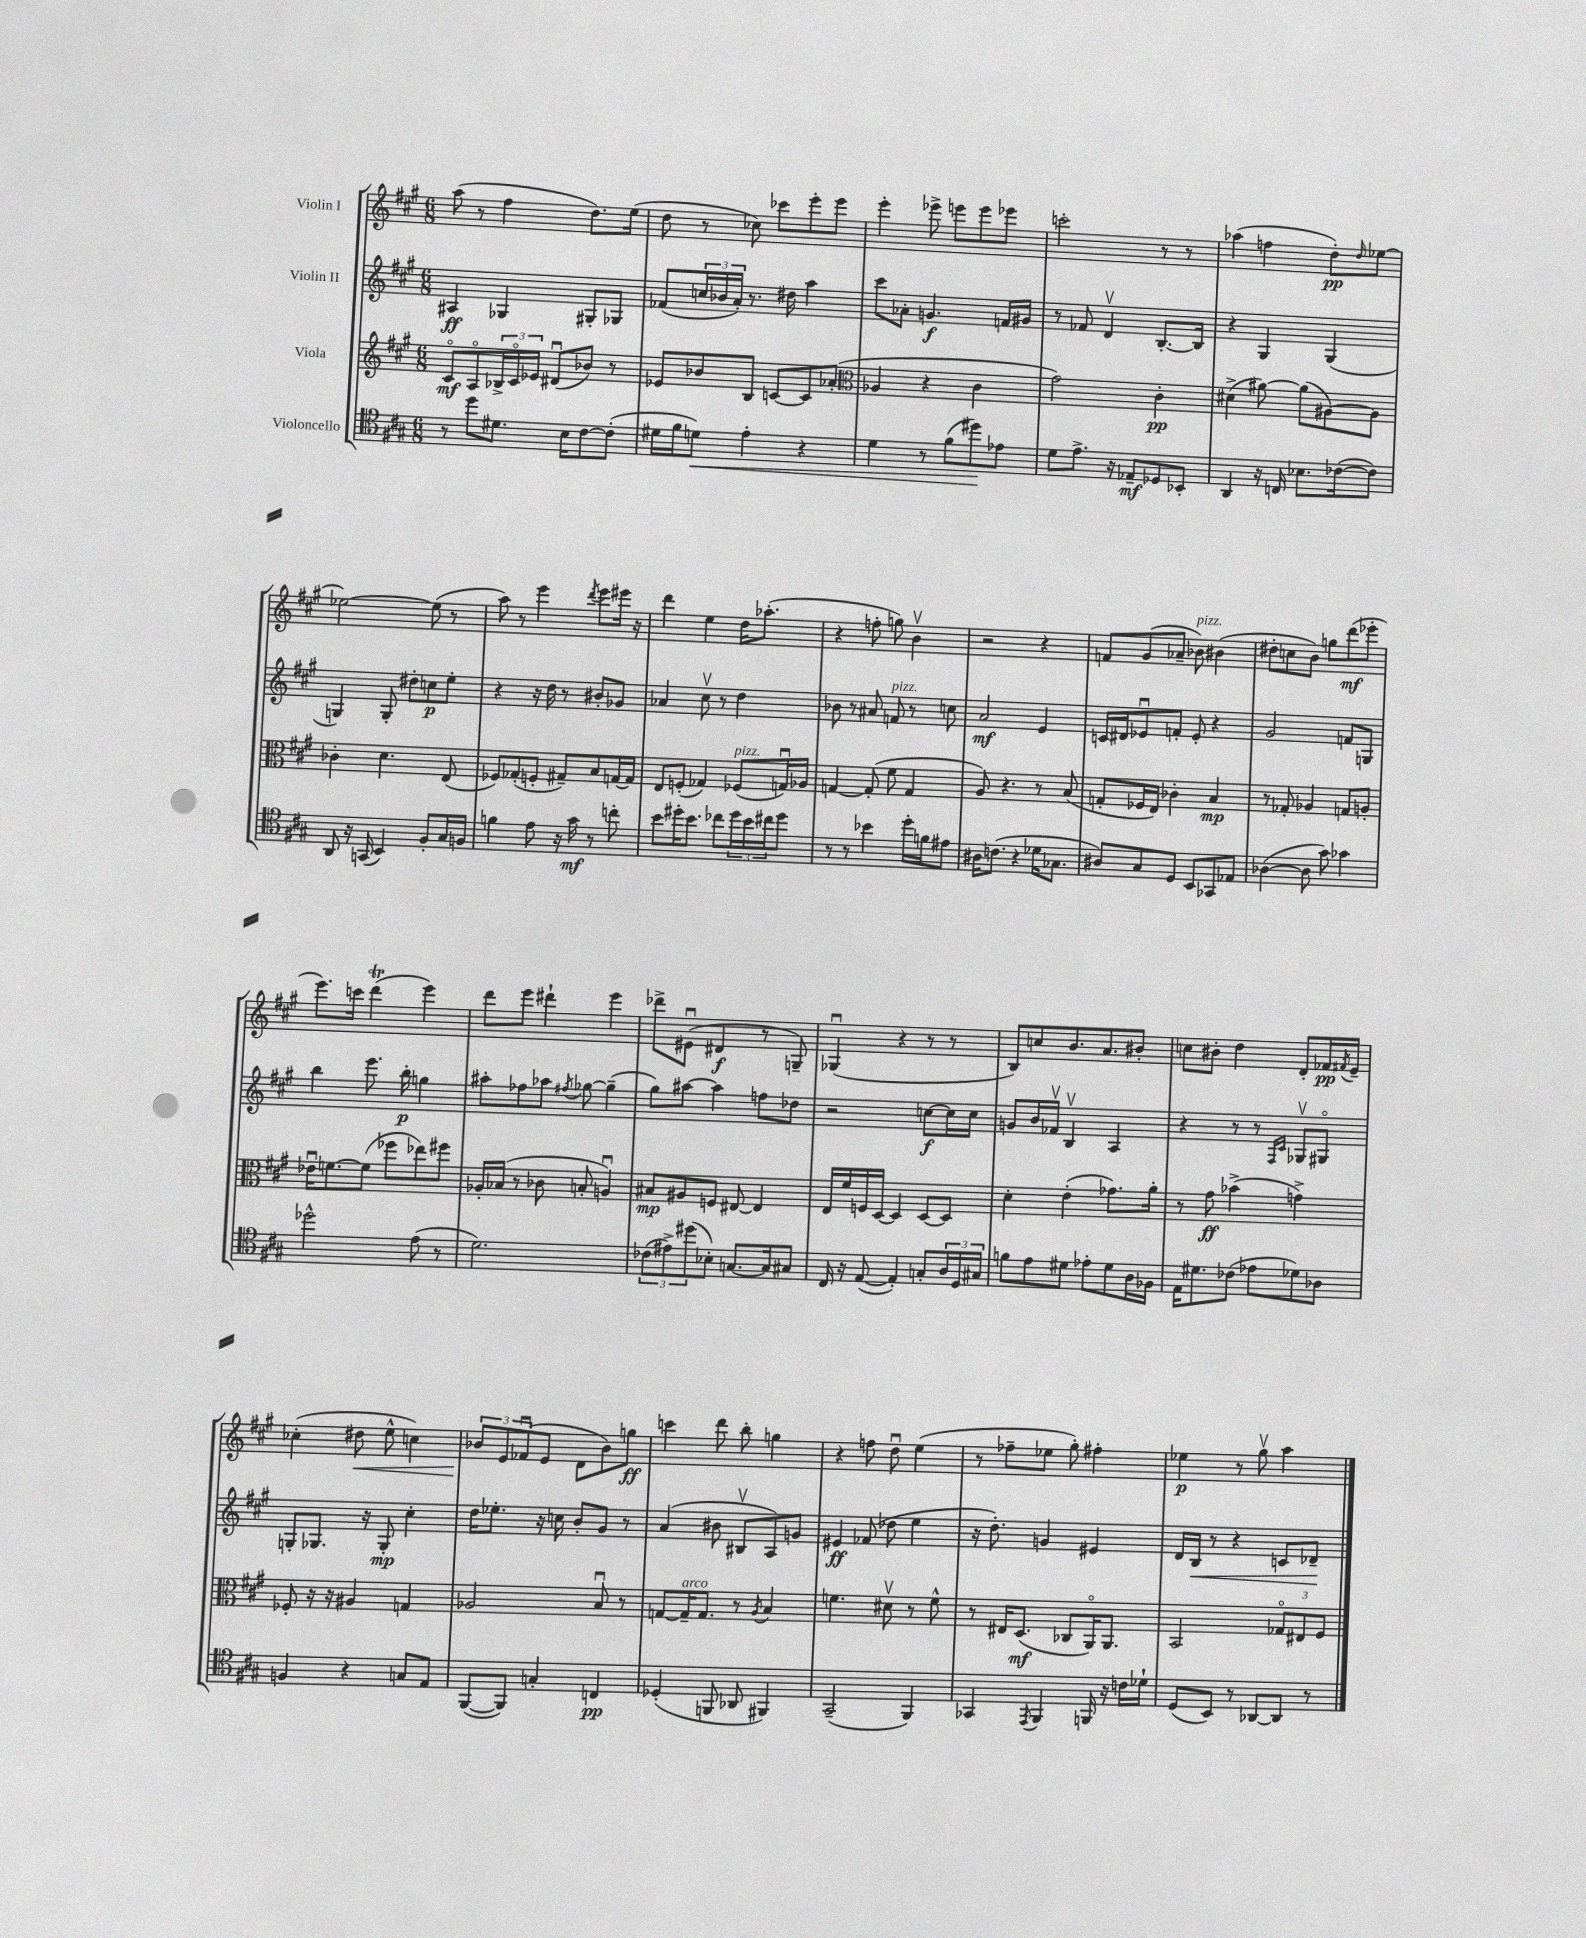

**kern	**kern	**kern	**kern
*staff4	*staff3	*staff2	*staff1
*clefC4	*clefG2	*clefG2	*clefG2
*k[f#c#g#]	*k[f#c#g#]	*k[f#c#g#]	*k[f#c#g#]
*M6/8	*M6/8	*M6/8	*M6/8
8r	8c#o/L	4A#/	(8aa\
8dd\L	8Ao/	.	8r
8.d#\J	24B-^/L	4G-/	4ff#\
.	24c#o/	.	.
.	24e-/JJ	.	.
.	(8d#u/L	.	.
16B\LK	.	.	.
[8c#\	8b-/J)	8G#'/L	8.dd\L)
(8c#'\]J	8r	8G-/J	.
.	.	.	(16ee\Jk
=	=	=	=
16d#\LL	8e-/L	(8f-/L	8dd\
16f#\J	.	.	.
8d\J)	8b-/	24cc/L	8r
.	.	24b-/	.
.	.	24a'/JJ)	.
4e'\	8B/J	8.r	8cc-\)
.	[8c/L	.	8ccc-\L
.	.	16dd#\	.
4r	8c/]	4aa\	8eee'\
.	(8a-'/J	.	8eee\J
=	=	=	=
*	*clefC3	*	*
4d\	4A-/	8ccc#\L	4eee'\
.	.	8a-'\J	.
8r	4r	4.g/	8eee-^\
(8f#\L	.	.	8eee\L
8dd#\)	4c#\	.	8eee\
8e-\J	.	16f/LL	8eee-\J
.	.	16g#/JJ	.
=	=	=	=
8d\L	2g#\)	8r	2ccc'\
8.e^\J	.	8f-/	.
.	.	4dv/	.
16r	.	.	.
8E-~/L	.	.	.
8D-/	4c#'\	[8.B'/L	8r
8BB-'/J	.	.	8r
.	.	16B/]Jk	.
=	=	=	=
4AA/	(4d#^\	4r	(4aa-\
16r	[8a#\)	4G#/	4ff\
16C/	.	.	.
8.B-\L	(8a#\]L	.	.
.	[8A#\)	(4G#/	8dd'\L)
([16c-\k	.	.	.
.	.	.	16qqdd/
8c-\]J)	8A#\]J	.	[8ee-\J
=	=	=	=
8AA/	4c-'\	4G/)	2ee-\_
16r	.	.	.
(16GG/	.	.	.
4BB/)	4.d\	8G'/	.
.	.	8dd#'\L	.
8F#'/L	.	8cc\	(8ee-\]
16G#/L	(8E/	8ee'\J	8r
16F/JJ	.	.	.
=	=	=	=
4f\	8F-/L)	4r	8aa\)
.	(8G-'/	.	8r
8e\	8F'/J	16r	4eee\
.	.	16dd\	.
16r	8G#~/L)	8r	.
16g#\	.	.	.
.	.	.	8qddd/
8r	8B/	8b#'/L	8eee\L
8cc'\	[16G/L	8g-/J	16eee#\Jk
.	16G/]JJ	.	16r
=	=	=	=
8b\L	8E/L	4a-/	4ddd\
16dd#'\K	(8F'/J	.	.
8.b\J	.	.	.
.	4G-/)	8cc#v\	4ee\
8cc-\L	.	8r	.
24dd#\L	(8F-/L	4dd\	16dd\LK
24b\	.	.	.
.	.	.	(8.aa-'\J
24cc#\J	.	.	.
8dd#\J	16Gu/L)	.	.
.	16A-/JJ	.	.
=	=	=	=
8r	[4G/	8b-\	4r
8r	.	8r	.
4b-\	(8G'/]	8a#/	8ff'\
.	8f#\	8f/	8gg\)
16dd'\LL	4G/	8r	4bv\
16f\J	.	.	.
8e#\J	.	8cc\	.
=	=	=	=
16A#\LK	8A/)	2a/	2r
(8.c\J	.	.	.
.	4.r	.	.
4r	.	.	.
16d-\LK	8r	4e/	4r
8.G-\J	.	.	.
.	(8B/	.	.
=	=	=	=
8A#/L)	8G'/L	16c/LL	8f/L
.	.	16d#/J	.
8G#/	16F-/L	8e-u/	(8g#/
.	16E/JJ)	.	.
8D/J	4c-'\	8f'/J	8a-~/J
8BB/L	.	8e-'/	8b-\)
8GG-/	4B/	4r	(4b#\
8E-/J	.	.	.
=	=	=	=
([4A-\	8r	2g#/	8dd#'\L
.	8G-'/	.	8cc\
8A-\]	4A-/	.	8b\J)
8g#\)	.	.	8gg\L
4g-\	8G/L	8f/L	(8ddd\
.	8A'/J	8G/J	8eee-'\J
=	=	=	=
2dd-^^\	16e-u\LK	4bb\	8.eee\L)
.	[8.f\	.	.
.	.	.	16ccc\Jk
.	(8f\]J	8.eee\	(4ddd\
.	8ff-\L	.	.
.	.	16bb'\	.
(8e\	8ee-\)	4gg\	4eee\)
8r	8ff#\J	.	.
=	=	=	=
2.d\)	16A-'/LL	8aa#'\L	8ddd\L
.	(16B-/JJ	.	.
.	8r	8ff-\	8eee\J
.	8c-\	8aa-\J	4ddd#`\
.	.	8qff#/	.
.	8B'/	[8gg-\	.
.	4Au/)	(4gg-~\]	4eee\
=	=	=	=
(12c-\L	8B#/L	8gg#\L)	8ddd-^\L
12e#^\)	.	.	.
.	8A#/	[8aa#\J	(8e#u\J
(12dd#\	.	.	.
8B-'\J)	8F/J	4aa#\]	4d#/
[8.G/L	[8E#/	.	.
.	4E#/]	8ff\L	8r
16G/]k	.	.	.
8G#/J	.	8dd-\J	8G~/)
=	=	=	=
16C#/	16E/LL	2r	(4G-u/
16r	16f#/	.	.
([8E/	16F/	.	.
.	[16D/JJ	.	.
4E'/])	4D/]	.	4r
8G'/L	[8D/L	[8cc\L	8r
24A/L	8D/]J	16cc\]L	8r
24D/	.	.	.
.	.	16cc\JJ	.
24G#/JJ	.	.	.
=	=	=	=
8f\L	4d'\	8g/L	8B/L)
8e\	.	16b/L	8cc/
.	.	16f-v/JJ	.
8d#\J	(4e'\	4Bv/	8.b/
8e-'\L	.	.	.
.	.	.	8.a/
8d#\	8.g-\L)	4A/	.
16A\L	.	.	8b#'/J
16F-\JJ	16a'\Jk	.	.
=	=	=	=
16E\LK	8r	4r	8cc\L
8.d#\	.	.	.
.	8g#\	.	8b#'\J
(8c-\J	(4b-^\	8r	4dd\
8e-\L	.	8r	.
.	.	16qqF#/LL	.
.	.	16qqc#/JJ	.
8d-\)	4g^\)	8G-v/L	8d'/L
8A-\J	.	8G#o/J	16f-/L
.	.	.	8qf#/
.	.	.	16e~/JJ
=	=	=	=
4F/	8F-'/	8G'/L	(4cc-'\
.	16r	8.G-/J	.
.	16r	.	.
4r	4A#/	.	8dd#\
.	.	16r	.
.	.	8G-'/	8ee^^\
8G/L	4G/	4cc#'\	4cc\)
8E/J	.	.	.
=	=	=	=
([8FF#/L	2A-/	16dd\LK	12b-/L
.	.	8.ee-'\J	.
.	.	.	12e/
8FF#/]J)	.	.	.
.	.	.	(12f-u/
4G'/	.	16r	8e/J
.	.	16cc\	.
.	.	8b'/L	8d\L
4C/	8Bu/	8g#/J	8b-\)
.	8r	8r	8gg\J
=	=	=	=
(4D-'/	[8G/L	(4a/	4ccc\
.	16G~/]K	.	.
.	8.G/J	.	.
8FF/	.	8b#\	8ddd\
8AA-/	8r	8B#v/L	8bb'\
.	8qA/	.	.
4FF#/)	4B/	8A/)	4gg\
.	.	8g/J	.
=	=	=	=
(2GG#~/	4.f\	4e#/	4r
.	.	(8f-/	8ff\
.	8d#v\	8dd-\	8ddu\
4FF#/)	8r	4ee\	(4ee\
.	8f^^\	.	.
=	=	=	=
4GG-/	8r	16r	8r
.	.	8.dd'\)	.
.	16E#/LK	.	8ff-~\L
.	(8.D/J	.	.
8qEE/	.	.	.
4FF#/	.	4g/	8ee-\J
.	8C-/L	.	8gg#'\)
16FF/	16AAo/K)	4e#/	4ff#'\
16r	8.AA/J	.	.
16c\LL	.	.	.
16d-`\JJ	.	.	.
=	=	=	=
(8D/L	2BB/	16d/LL	4ee-\
.	.	16B/JJ	.
8BB/J)	.	8r	.
8r	.	4r	8r
[8AA-/L	.	.	8gg#v\
8AA-/]J	12G-o/L	8c/L	4aa\
.	12E#/	.	.
8r	.	8d-~/J	.
.	12F#/J	.	.
==	==	==	==
*-	*-	*-	*-
